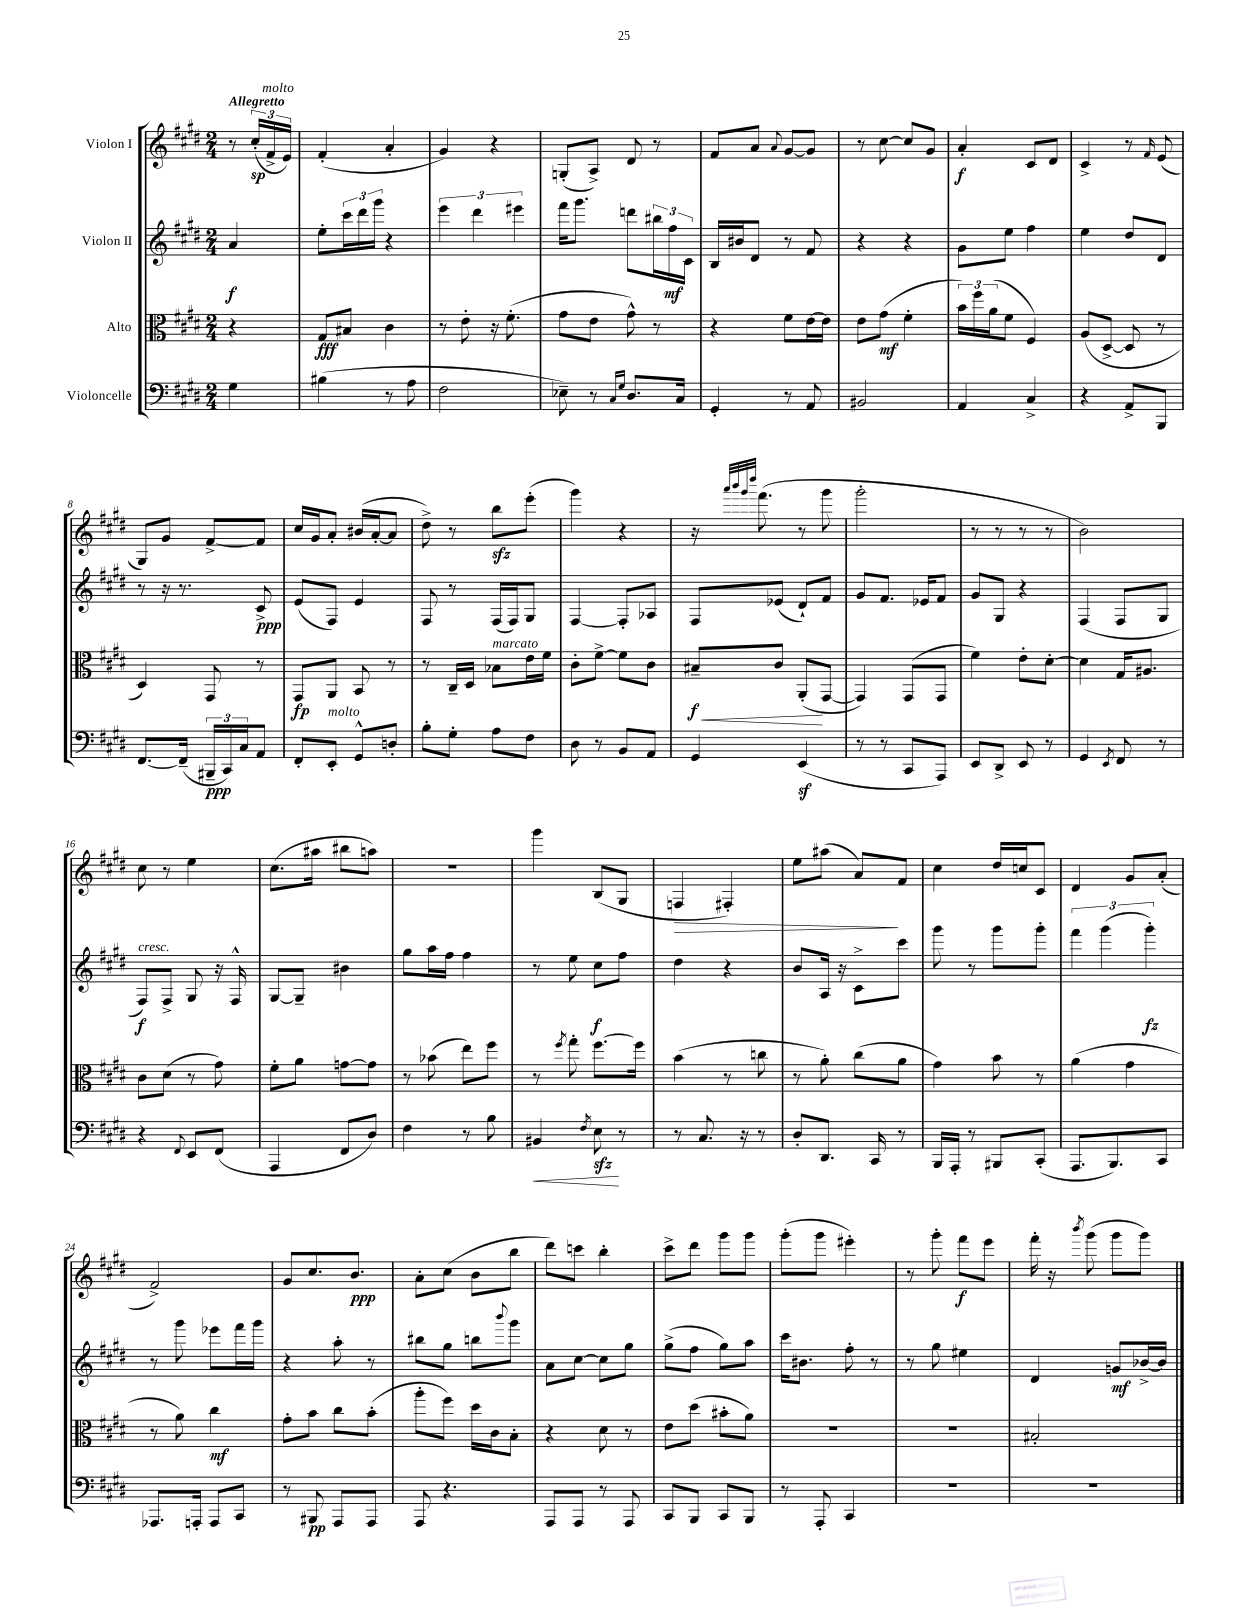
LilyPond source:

<<
\new StaffGroup <<
\new Staff = "s0" \with { instrumentName = "Violon I" } {
    \clef treble \key e \major \numericTimeSignature \time 2/4 \partial 4 \tempo "Allegretto"
    r8 \tuplet 3/2 { cis''16-.\sp( fis'16->^\markup { \italic "molto" } e'16) } |
    fis'4-.( a'4-. |
    gis'4) r4 |
    g8-.( a8->) dis'8 r8 |
    fis'8 a'8 \appoggiatura { a'8 } gis'8~ gis'8 |
    r8 cis''8~ cis''8 gis'8 |
    a'4-.\f cis'8 dis'8 |
    cis'4-> r8 \grace { fis'16 } e'8( |
    gis8) gis'8 fis'8~-> fis'8 |
    cis''16 gis'16 a'8-. bis'16( a'16~-. a'8 |
    dis''8->) r8 b''8\sfz e'''8-.( |
    gis'''4) r4 |
    r16 \grace { a'''32 b'''32 gis'''32 dis''''32 } fis'''8.( r8 gis'''8 |
    gis'''2-. |
    r8 r8 r8 r8 |
    b'2) |
    cis''8 r8 e''4 |
    cis''8.( ais''16 bis''8 a''8) |
    r2 |
    gis'''4 b8( gis8 |
    f4\> fis4-.) |
    e''8 ais''8( a'8\!) fis'8 |
    cis''4 dis''16 c''16 cis'8 |
    dis'4 gis'8 a'8-.( |
    fis'2->) |
    gis'8 cis''8. b'8.\ppp |
    a'8-. cis''8( b'8 b''8 |
    dis'''8) c'''8 b''4-. |
    cis'''8-> dis'''8 gis'''8 gis'''8 |
    gis'''8-.( gis'''8 eis'''4-.) |
    r8 gis'''8-. fis'''8\f e'''8 |
    fis'''16-. r16 \acciaccatura { b'''8 } gis'''8( gis'''8 gis'''8) \bar "|." |
}
\new Staff = "s1" \with { instrumentName = "Violon II" } {
    \clef treble \key e \major \numericTimeSignature \time 2/4 \partial 4
    a'4\f |
    e''8-. \tuplet 3/2 { cis'''16 dis'''16 gis'''16 } r4 |
    \tuplet 3/2 { e'''4 dis'''4 eis'''4 } |
    fis'''16 gis'''8. d'''8 \tuplet 3/2 { bis''16 fis''16\mf cis'16 } |
    b16 bis'16 dis'8 r8 fis'8 |
    r4 r4 |
    gis'8 e''8 fis''4 |
    e''4 dis''8 dis'8 |
    r8 r16 r8. cis'8->\ppp |
    e'8( fis8) e'4 |
    fis8 r8 fis16( fis16) gis8 |
    fis4~ fis8-. aes8 |
    fis8 ees'8( dis'8-!) fis'8 |
    gis'8 fis'8. ees'16 fis'8 |
    gis'8 gis8 r4 |
    fis4( fis8 gis8 |
    fis8\f^\markup { \italic "cresc." }) fis8-> gis8 r16 fis16-^ |
    gis8~ gis8-- bis'4 |
    gis''8 a''16 fis''16 fis''4 |
    r8 e''8 cis''8\f fis''8 |
    dis''4 r4 |
    b'8 a16 r16 cis'8-> cis'''8 |
    gis'''8 r8 gis'''8 gis'''8-. |
    \tuplet 3/2 { fis'''4 gis'''4( gis'''4-.\fz) } |
    r8 gis'''8 ees'''8 fis'''16 gis'''16 |
    r4 a''8-. r8 |
    bis''8 gis''8 b''8 \appoggiatura { b'''8 } gis'''8 |
    a'8 cis''8~ cis''8 gis''8 |
    gis''8->( fis''8 gis''8) a''8 |
    cis'''16 bis'8. fis''8-. r8 |
    r8 gis''8 eis''4 |
    dis'4 g'8\mf bes'16~-> bes'16 \bar "|." |
}
\new Staff = "s2" \with { instrumentName = "Alto" } {
    \clef alto \key e \major \numericTimeSignature \time 2/4 \partial 4
    r4 |
    gis8\fff bis8 cis'4 |
    r8 e'8-. r16 fis'8.-.( |
    gis'8 e'8 gis'8-^) r8 |
    r4 fis'8 e'16~ e'16 |
    e'8 gis'8\mf( fis'4-. |
    \tuplet 3/2 { b'16) fis''16 a'16( } fis'8 fis4) |
    a8( dis8~-> dis8 r8 |
    dis4) gis,8 r8 |
    gis,8\fp a,8 b,8 r8 |
    r8 cis16-- dis16 bes8^\markup { \italic "marcato" } e'16 fis'16 |
    cis'8-. fis'8~-> fis'8 cis'8 |
    bis8--\f\< cis'8 a,8-.\!( gis,8~ |
    gis,4) gis,8( gis,8 |
    fis'4) e'8-. dis'8~-. |
    dis'4 gis16 ais8. |
    cis'8 dis'8( r8 gis'8) |
    fis'8-. a'8 g'8~ g'8 |
    r8 bes'8( e''8) fis''8 |
    r8 \acciaccatura { fis''8 } gis''8-. fis''8.~ fis''16 |
    b'4( r8 c''8 |
    r8 a'8-.) cis''8( a'8 |
    gis'4) b'8 r8 |
    a'4( gis'4 |
    r8 a'8) cis''4\mf |
    gis'8-. b'8 cis''8 b'8-.( |
    a''8-. fis''8) dis''16 cis'16 b8-. |
    r4 dis'8 r8 |
    e'8 dis''8( bis'8-. a'8) |
    R2 |
    R2 |
    bis2-. \bar "|." |
}
\new Staff = "s3" \with { instrumentName = "Violoncelle" } {
    \clef bass \key e \major \numericTimeSignature \time 2/4 \partial 4
    gis4 |
    bis4( r8 a8 |
    fis2 |
    ees8--) r8 \grace { cis16 gis16 } dis8. cis16 |
    gis,4-. r8 a,8 |
    bis,2 |
    a,4 cis4-> |
    r4 a,8-> b,,8 |
    fis,8.~ fis,16--( \tuplet 3/2 { bis,,16--\ppp cis,16) cis16 } a,8 |
    fis,8-. e,8-.^\markup { \italic "molto" } gis,8-^ d8-. |
    b8-. gis8-. a8 fis8 |
    dis8 r8 b,8 a,8 |
    gis,4 e,4\sf( |
    r8 r8 cis,8 a,,8) |
    e,8 dis,8-> e,8 r8 |
    gis,4 \acciaccatura { e,8 } fis,8 r8 |
    r4 \appoggiatura { fis,8 } e,8 fis,8( |
    a,,4 fis,8 dis8) |
    fis4 r8 b8 |
    bis,4\< \acciaccatura { fis8 } e8\sfz\! r8 |
    r8 cis8. r16 r8 |
    dis8-. dis,8. cis,16 r8 |
    b,,16 a,,16-. r8 bis,,8 cis,8-.( |
    a,,8. b,,8.) cis,8 |
    aes,,8. a,,16-. a,,8 cis,8 |
    r8 bis,,8\pp a,,8 a,,8 |
    a,,8 r4. |
    a,,8 a,,8 r8 a,,8 |
    cis,8 b,,8 cis,8 b,,8 |
    r8 a,,8-. cis,4 |
    R2 |
    R2 \bar "|." |
}
>>
>>
